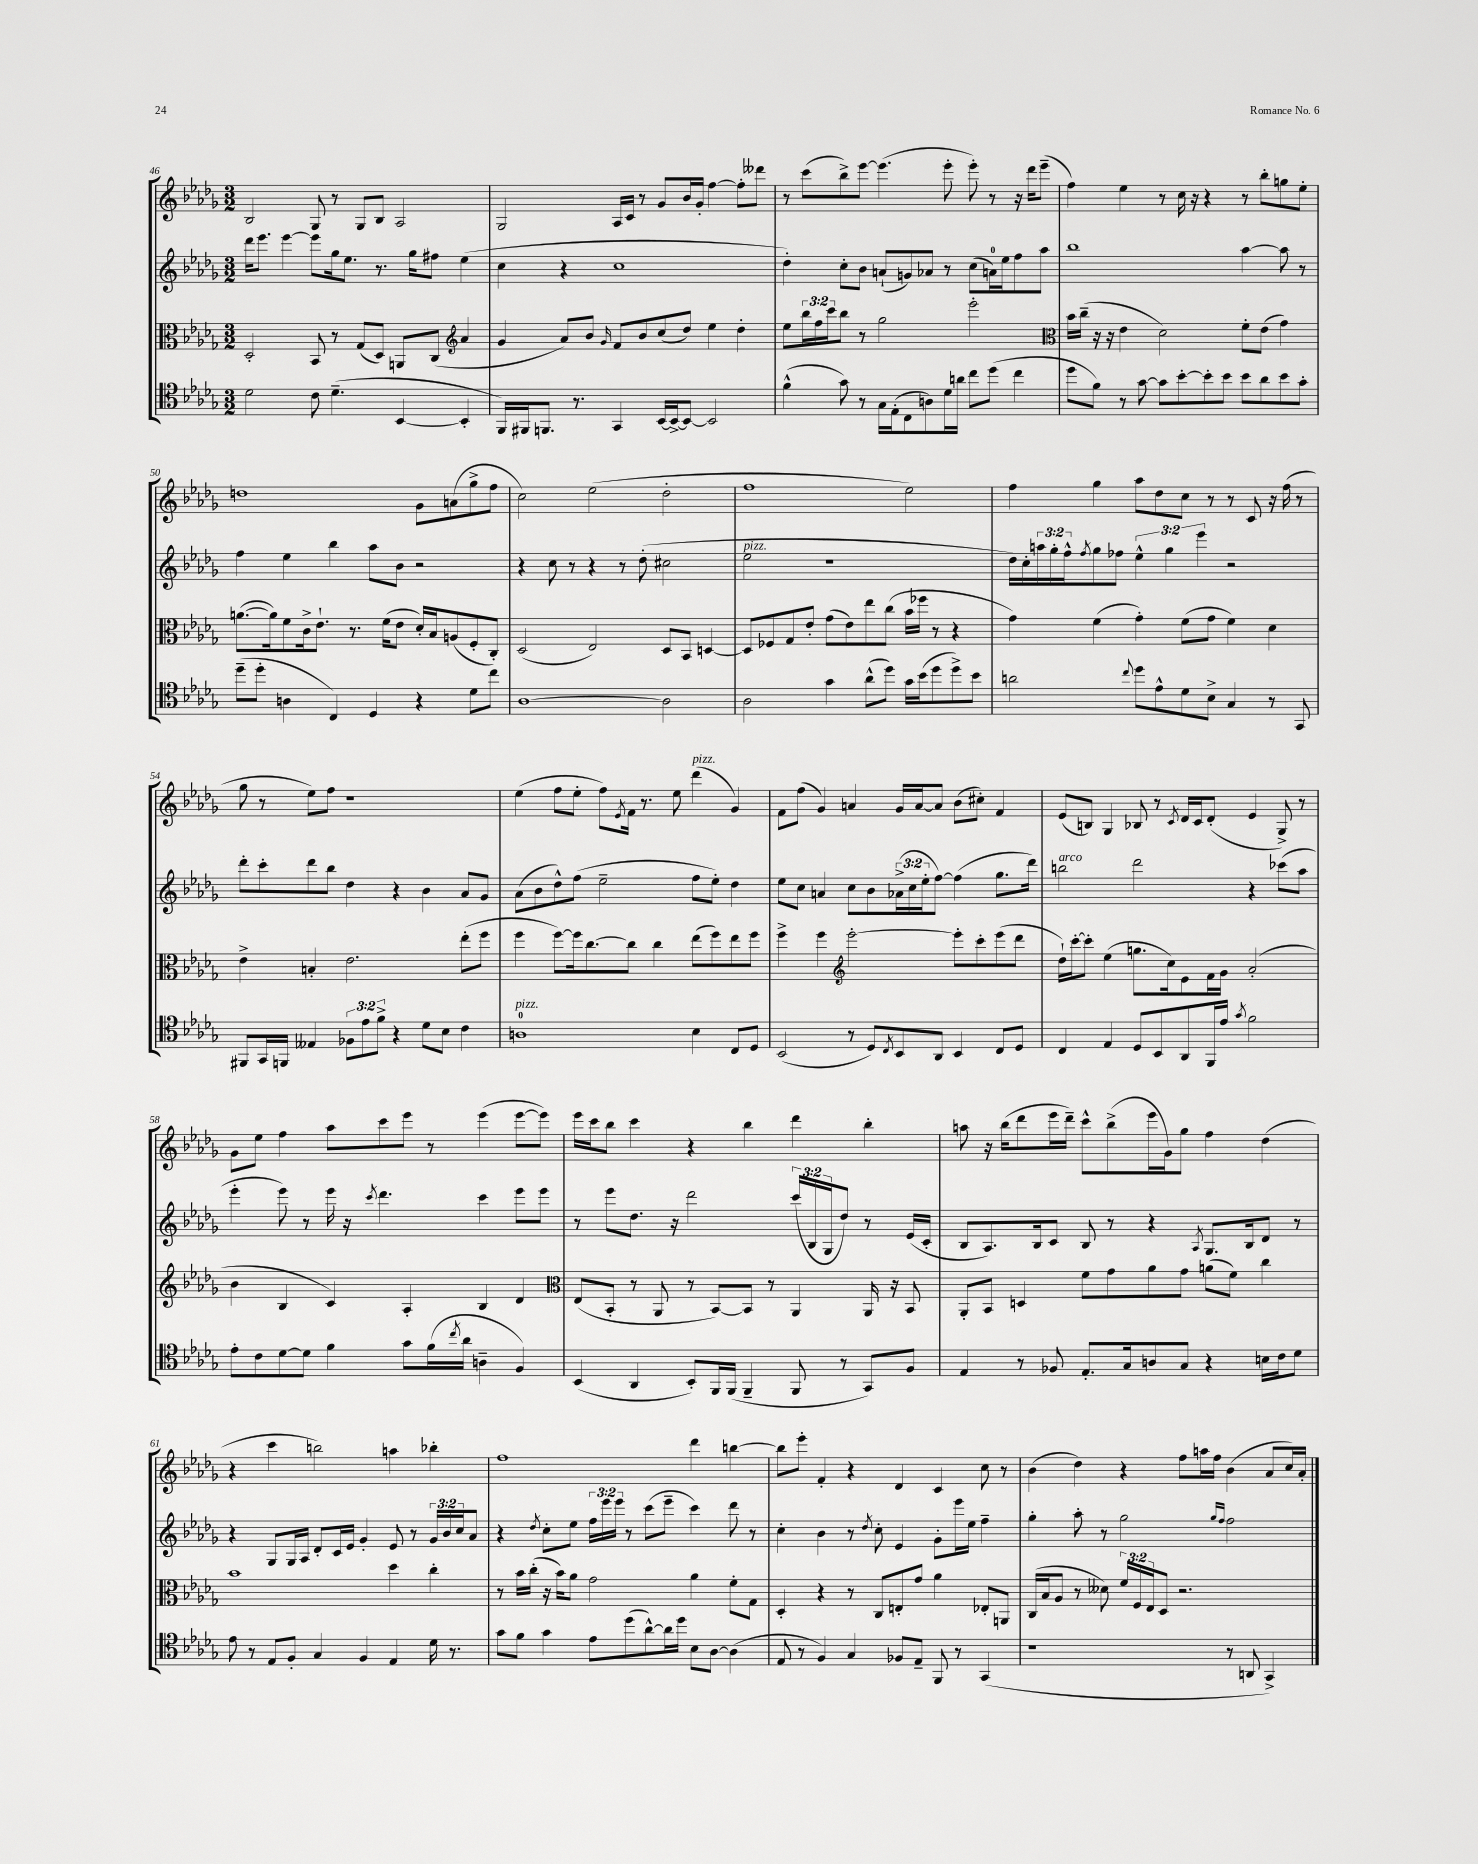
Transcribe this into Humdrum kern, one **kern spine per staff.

**kern	**kern	**kern	**kern
*staff4	*staff3	*staff2	*staff1
*clefC4	*clefC3	*clefG2	*clefG2
*k[b-e-a-d-g-]	*k[b-e-a-d-g-]	*k[b-e-a-d-g-]	*k[b-e-a-d-g-]
*M3/2	*M3/2	*M3/2	*M3/2
2d-	2D-'	16ddd-	2B-
.	.	8.eee-	.
.	.	[4eee-	.
8c	8BB-	8eee-]	8G-
(4.d-~	8r	16gg-	8r
.	.	8.ee-	.
.	(8G-	.	8G-
.	8D-)	8.r	8B-
[4BB-	8AA	.	2A-
.	.	16gg-	.
.	(8C	8ff#	.
*	*clefG2	*	*
4BB-']	4a-	(4ee-	.
=	=	=	=
16FF)	4g-	4cc	2G-
16FF#	.	.	.
8.FF	.	.	.
.	8a-)	4r	.
8.r	.	.	.
.	8b-	.	.
.	16qqg-	.	.
4GG-	8f	1cc	16A-
.	.	.	16c
.	8b-	.	8r
[16BB-	(8cc	.	8g-
16BB-^_	.	.	.
8BB-_	8dd-)	.	16b-
.	.	.	16g-'
2BB-]	4ee-	.	[4ff
.	4dd-'	.	8ff']
.	.	.	8ddd--
=	=	=	=
(4f^^	8ee-	4dd-')	8r
.	24bb-	.	(8ccc
.	24ff	.	.
.	24ccc	.	.
8g-)	8bb-	8cc'	8bb-^)
8r	8r	8b-	[8eee-
16G-	2gg-	(8a`	(4.eee-]
(16E-'	.	.	.
8C	.	8g)	.
8A)	.	8a-	.
16d-	.	8r	8eee-'
16a	.	.	.
8cc	2eee-'	(8cc	8eee-')
(8dd-	.	16a)	8r
.	.	16ee-	.
4cc	.	8ff	16r
.	.	.	16ddd-
.	.	8aa-	(8eee-~
=	=	=	=
*	*clefC3	*	*
8dd-	16b-	1bb-	4ff)
.	(16cc~	.	.
8f)	16r	.	.
.	16r	.	.
8r	4e-	.	4ee-
[8g-	.	.	.
8g-]	2d-)	.	8r
[8b-'	.	.	16cc
.	.	.	16r
8b-']	.	.	4r
8b-	.	.	.
8b-	8f'	[4aa-	8r
8a-	(8e-	.	8bb-'
8b-	4g-)	8aa-]	8gg
8g-'	.	8r	8ee-'
=	=	=	=
(8dd-~	([8.a	4ff	1dd
8dd-'	.	.	.
.	16a])	.	.
4A	8f	4ee-	.
.	16c^	.	.
.	8.e-`	.	.
4C)	.	4bb-	.
.	8.r	.	.
4D-	.	8aa-	.
.	(16f	.	.
.	8e-	8b-	.
4r	16d-')	2r	8g-
.	16B-	.	.
.	(8A	.	(8a
8d-	8F'	.	8gg-^
8cc	8C')	.	8ff
=	=	=	=
[1A-	(2D-	4r	2cc)
.	.	8cc	.
.	.	8r	.
.	2E-)	4r	(2ee-
.	.	8r	.
.	.	(8dd-'	.
2A-]	8D-	2cc#	2dd-'
.	8BB-	.	.
.	[4D	.	.
=	=	=	=
2A-	8D]	2ee-	1ff
.	8F-	.	.
.	8G-	.	.
.	8e-'	.	.
4g-	(8g-	1r	.
.	8e-)	.	.
(8a-^^	8ee-	.	.
8dd-)	(8cc	.	.
16g-	16b-	.	2ee-)
(16b-	16ff-	.	.
8dd-	8r	.	.
8dd-^)	4r	.	.
8b-	.	.	.
=	=	=	=
2a	4g-)	16dd-)	4ff
.	.	16cc'	.
.	.	24aa	.
.	.	24gg-'	.
.	.	24ff^^	.
.	.	8qff	.
.	(4f	8gg-	4gg-
.	.	8ff-	.
8qqcc	.	.	.
8dd-	4g-')	6ee-^^	8aa-
8e-^^	.	.	8dd-
.	.	6gg-	.
8d-	(8f	.	8cc
.	.	6eee-	.
8B-^	8g-	.	8r
4G-	4f)	2r	8r
.	.	.	8c
8r	4d-	.	16r
.	.	.	(16ff
8GG-	.	.	8r
=	=	=	=
8FF#	4e-^	8ddd-'	8gg-
16GG-	.	8ccc'	8r
16FF	.	.	.
4E--	4B'	8ddd-	8ee-)
.	.	8bb-	8ff
12F-	2.e-	4dd-	1r
12e-	.	.	.
12f^	.	.	.
4r	.	4r	.
8d-	.	4b-	.
8B-	.	.	.
4c	(8ee-'	8a-	.
.	8ff	8g-	.
=	=	=	=
1A	4ff	(8a-	(4ee-
.	.	8b-	.
.	[8ff)	8dd-^^)	8ff
.	16ff]	(8ff	8ee-'
.	[8.cc	.	.
.	.	2ee-~	8ff)
.	.	.	8qe-
.	8cc]	.	16f
.	.	.	8.r
.	4cc	.	.
.	.	.	8ee-
4B-	(8ee-	8ff	(4ddd-
.	8ff)	8ee-')	.
8C	8ee-	4dd-	4g-)
8D-	8ff	.	.
=	=	=	=
(2BB-	4ff^	8ee-	8f
.	.	8cc	(8ff
.	4ff	4a	4g-)
*	*clefG2	*	*
8r	[2eee-'	8cc	4a
8D-)	.	8b-	.
8qC	.	.	.
8BB-	.	(24a-^	16g-
.	.	24cc	.
.	.	.	[16a
.	.	24ee-'	.
8AA-	.	[8ff)	8a]
4BB-	8eee-']	(4ff]	(8b-
.	8ccc'	.	8cc#')
8C	(8eee-	8.gg-	4f
8D-	8ddd-	.	.
.	.	16ddd-)	.
=	=	=	=
4C	16dd-`)	2bb	(8e-
.	[16ccc'	.	.
.	8ccc']	.	8B)
4E-	(4ee-	.	4G-
8D-	8.gg	2ddd-	8B-
8BB-	.	.	8r
.	16cc)	.	.
.	.	.	8qc
8AA-	8e-	.	16d-
.	.	.	16c
16FF	16f	.	(8d-'
16e-	16g-	.	.
8qg-	.	.	.
2f	(2a-'	4r	4e-
.	.	(8ccc-	8G-^)
.	.	8aa-	8r
=	=	=	=
8e-'	4b-	4eee-'	8g-
8c	.	.	8ee-
[8d-	4B-	8eee-)	4ff
8d-]	.	8r	.
4f	4c)	16eee-	8aa-
.	.	16r	.
.	.	8qccc	.
.	.	4.ddd-	8ccc
8g-	4A-'	.	8eee-
(16f	.	.	8r
8qcc	.	.	.
16a-	.	.	.
4A~	4B-	4ccc	(4eee-
4F)	4d-	8eee-	[8eee-
.	.	8eee-	8eee-])
=	=	=	=
*	*clefC3	*	*
(4BB-	(8E-	8r	16eee-
.	.	.	16ccc
.	8BB-'	8eee-	8bb-
4AA-	8r	8.dd-	4ccc
.	8AA-	.	.
.	.	16r	.
8BB-')	8r	2ddd-	4r
16FF	[8BB-)	.	.
(16FF	.	.	.
4FF~	8BB-]	.	4bb-
.	8r	.	.
8FF	4AA-	(24ccc	4ddd-
.	.	24B-	.
.	.	24G-	.
8r	.	8dd-)	.
8GG-)	16AA-	8r	4bb-'
.	16r	.	.
8F	8BB-	(16e-	.
.	.	16c'	.
=	=	=	=
4E-	8AA-'	8B-	8aa
.	8BB-	8.A-)	16r
.	.	.	(16bb-
8r	4D	.	8ddd-
.	.	16B-	.
8F-	.	8c	16eee-
.	.	.	16ddd-~)
8.E-'	8f	8B-	8ccc^^
.	8g-	8r	(8bb-^
16G-	.	.	.
8A	8a-	4r	16eee-
.	.	.	16g-)
8G-	8g-	.	8gg-
.	.	8qA-	.
4r	(8a	8.G-	4ff
.	8f)	.	.
.	.	16B-	.
16B	4cc	8d-	(4dd-
16c	.	.	.
8d-	.	8r	.
=	=	=	=
8e-	1b-	4r	4r
8r	.	.	.
8E-	.	8G-	4ccc
8F'	.	16G-	.
.	.	16A-	.
4G-	.	8d-'	2bb)
.	.	16c	.
.	.	16e-	.
4F	.	4g-'	.
4E-	4dd-	8e-	4aa
.	.	8r	.
16d-	4cc'	24g-	4bb-'
.	.	24b-	.
8.r	.	.	.
.	.	24cc	.
.	.	8a-	.
=	=	=	=
8g-	8r	4r	1ff
8f	16b-	.	.
.	(16cc'	.	.
.	.	8qdd-	.
4g-	16r	8cc'	.
.	16b-)	.	.
.	8a-	8ee-	.
8e-	2g-	24ff	.
.	.	24eee-	.
.	.	24eee-	.
(8dd-	.	8r	.
[8a-^^)	.	(8ccc	.
16a-]	.	8eee-~	.
16dd-	.	.	.
8B-	4a-	4ccc)	4ddd-
[8A-	.	.	.
(4A-]	8f'	8ddd-	[4bb
.	8G-	8r	.
=	=	=	=
8E-	4D-'	4cc'	8bb]
8r	.	.	8eee-'
4F)	4r	4b-	4f'
4G-	8r	8r	4r
.	.	8qdd-	.
.	8C	8cc'	.
8F-	8E'	4e-	4d-
8E-~	8g-	.	.
8FF	4a-	8g-'	4c
8r	.	16eee-	.
.	.	16ee-	.
(4GG-	8E-'	4ff~	8cc
.	8AA	.	8r
=	=	=	=
1r	(16C	4gg-'	(4b-
.	16B-	.	.
.	8A-	.	.
.	8r	8aa-'	4dd-)
.	8d--)	8r	.
.	24f	2gg-	4r
.	24F	.	.
.	24E-	.	.
.	8D-	.	.
.	2.r	.	8ff
.	.	.	16aa
.	.	.	16ff
.	.	16qqgg-	.
.	.	16qqff	.
8r	.	2ff	(4b-
8AA	.	.	.
4GG-^)	.	.	8a-
.	.	.	16cc)
.	.	.	16a-'
==	==	==	==
*-	*-	*-	*-
